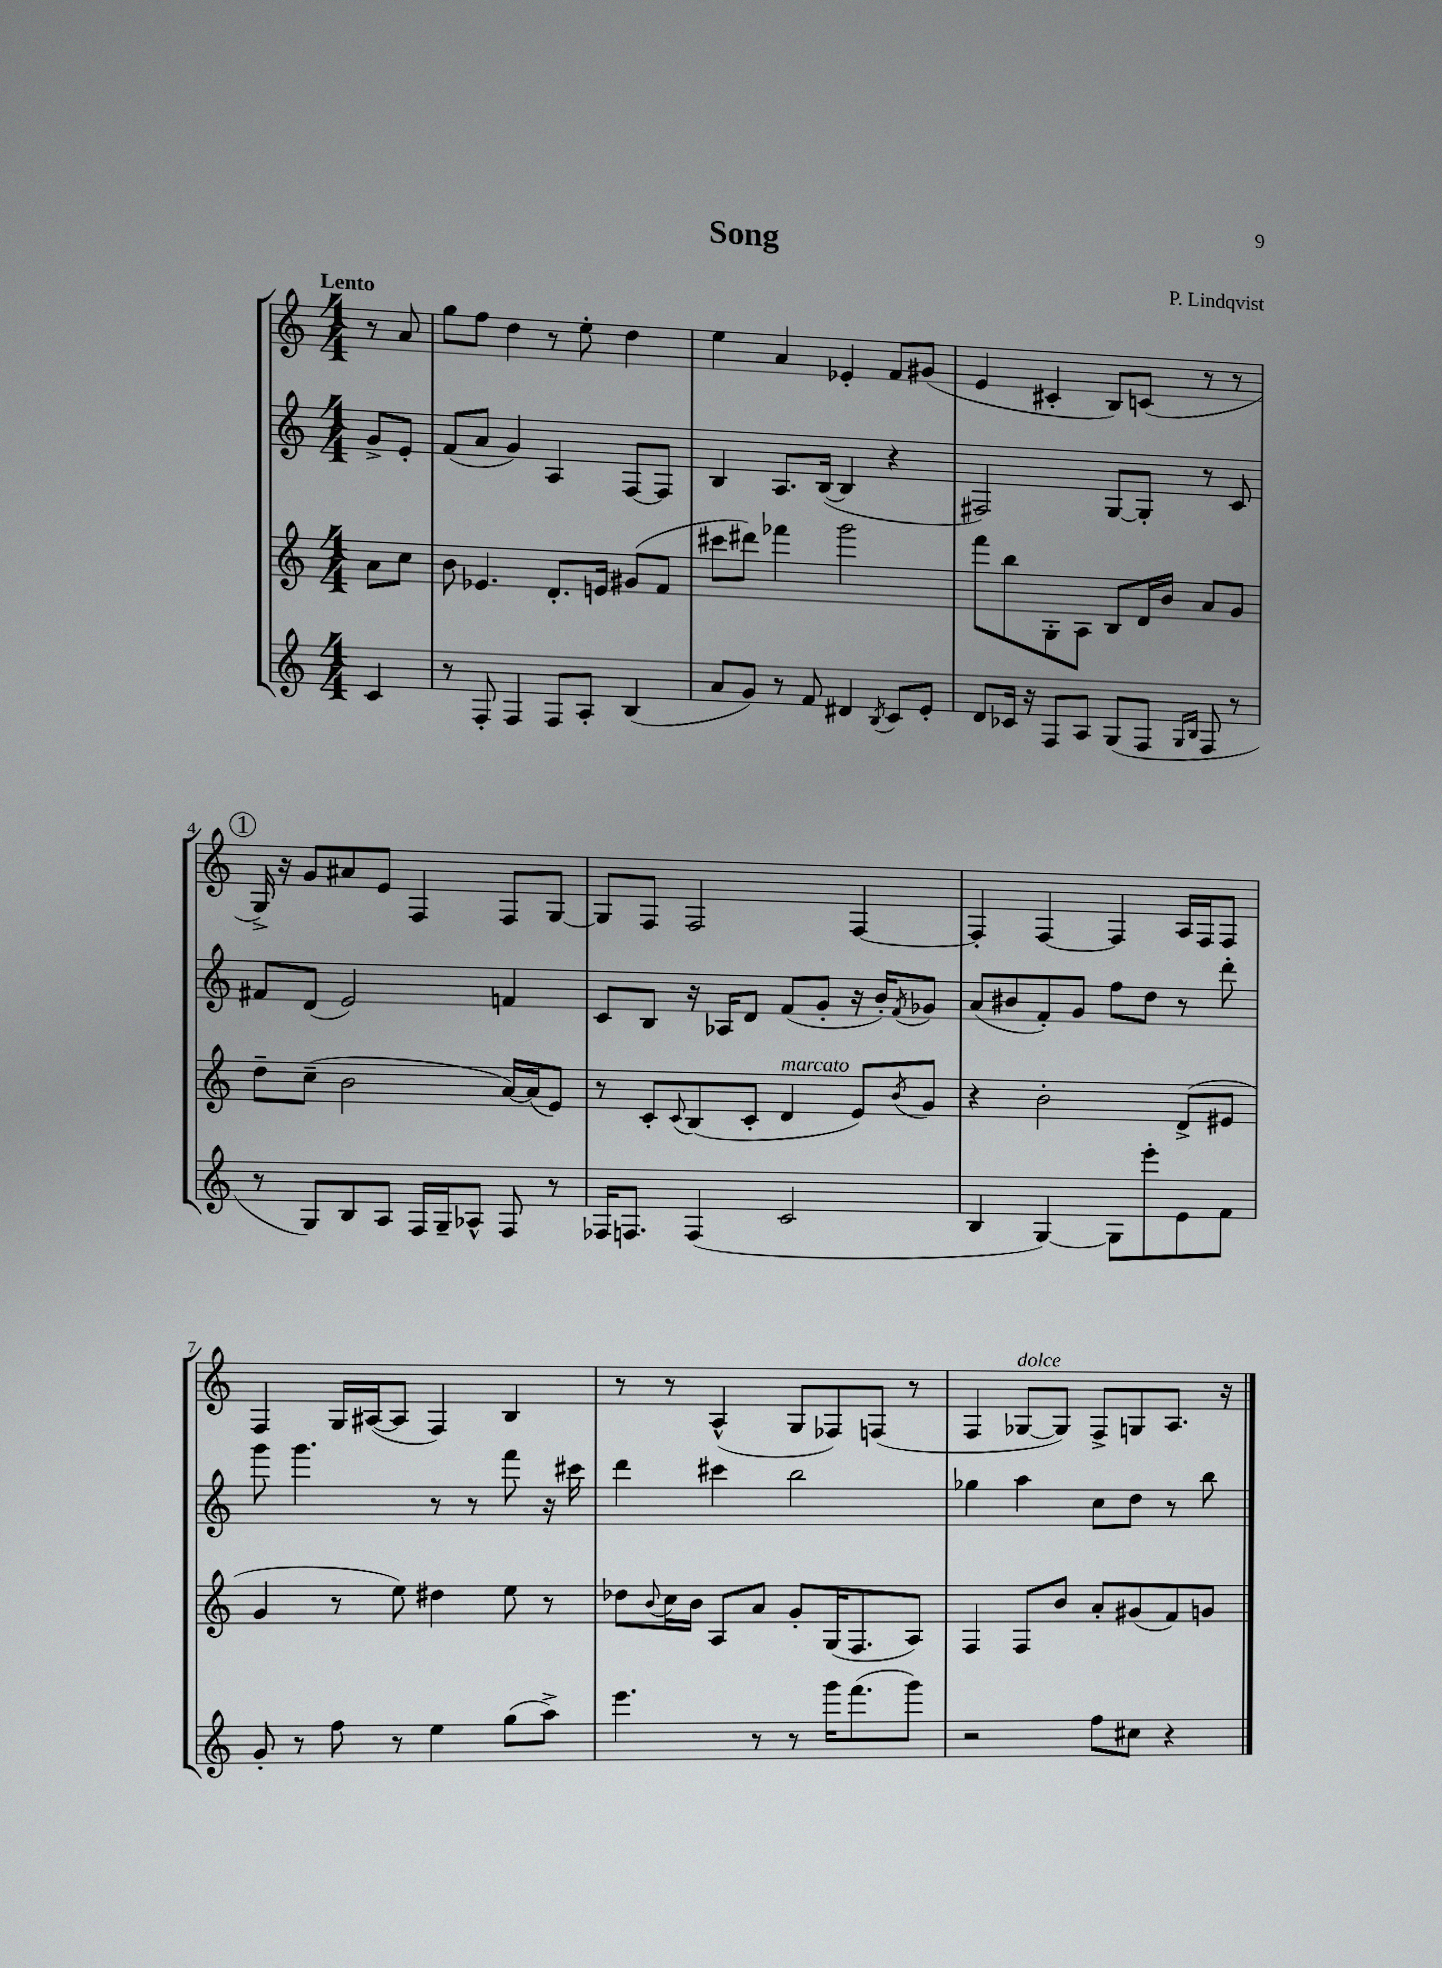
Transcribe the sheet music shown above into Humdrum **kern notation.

**kern	**kern	**kern	**kern
*part4	*part3	*part2	*part1
*staff4	*staff3	*staff2	*staff1
*clefG2	*clefG2	*clefG2	*clefG2
*k[]	*k[]	*k[]	*k[]
*M4/4	*M4/4	*M4/4	*M4/4
=	=	=	=
!	!	!	!LO:TX:a:B:t=Lento
4c/	8a\L	8g^/L	8r
.	8cc\J	8e'/J	8a/
=1	=1	=1	=1
8r	8b\	(8f/L	8gg\L
8F'/	4.e-X/	8a/J	8ff\J
4F/	.	4g/)	4dd\
8F/L	8.d'/L	4A/	8r
8A'/J	.	.	8ee'\
.	16en/Jk	.	.
(4B/	(8g#X/L	[8F/L	4dd\
.	8f/J	8F/J]	.
=2	=2	=2	=2
8a/L	8ccc#X\L	4B/	4ee\
8g/J)	8ddd#X\J)	.	.
8r	4fff-X\	8.A/L	4a/
8f/	.	.	.
.	.	([16B/Jk	.
4d#X/	2ggg\	4B/]	4e-X'/
8qB/	.	.	.
8c/L	.	4r	8f/L
8e'/J	.	.	(8g#X/J
=3	=3	=3	=3
8d/L	8fff\L	2F#X/)	4e/
16c-X/Jk	8bb\	.	.
16r	.	.	.
8F/L	8G'\	.	4c#X'/
8A/J	8A\J	.	.
(8G/L	8B/L	[8G/L	8B/L)
8F/J	16d/L	8G'/J]	(8cn/J
.	16b/JJ	.	.
16qqG/LL	.	.	.
16qqB/JJ	.	.	.
8F/	8a/L	8r	8r
8r	8g/J	8c/	8r
!!LO:LB:g=z
!!LO:REH:place=s1:t=1
=4	=4	=4	=4
8r	8dd~\L	8f#X/L	16G^/)
.	.	.	16r
8G/L)	(8cc~\J	(8d/J	8g/L
8B/	2b\	2e/)	8a#X/
8A/J	.	.	8e/J
16F/LL	.	.	4F/
16G~/J	.	.	.
8A-X^^/J	.	.	.
8F/	[16a/LL)	4fn/	8F/L
.	(16a/J]	.	.
8r	8e/J)	.	[8G/J
=5	=5	=5	=5
16F-X/KL	8r	8c/L	8G/L]
8.Fn/J	.	.	.
.	8c'/L	8B/J	8F/J
.	8qqc/	.	.
(4F/	(8B/	16r	2F/
.	.	16A-X/KL	.
.	8c'/J	8d/J	.
!	!LO:TX:a:i:t=marcato	!	!
2c/	4d/	(8f/L	.
.	.	8g'/J	.
.	8e/L)	16r	[4F/
.	.	16b'/KL)	.
.	8qb/	8qf/	.
.	8g/J	8g-X/J	.
=6	=6	=6	=6
4B/	4r	(8a/L	4F'/]
.	.	8b#X/	.
[4G/)	2b'\	8f'/)	[4F/
.	.	8g/J	.
8G\L]	.	8ff\L	4F/]
8eee'\	.	8dd\J	.
8e\	(8d^/L	8r	16A/LL
.	.	.	16F/J
8f\J	8e#X/J	8ddd'\	8F/J
!!LO:LB:g=z
=7	=7	=7	=7
8g'/	4g/	8ggg\	4F/
8r	.	4.ggg\	.
8ff\	8r	.	16G/LL
.	.	.	([16A#X/J
8r	8ee\)	.	8A#/J]
4ee\	4dd#X\	8r	4F/)
.	.	8r	.
(8gg\L	8ee\	8fff\	4B/
8aa^\J)	8r	16r	.
.	.	16ccc#X\	.
=8	=8	=8	=8
4.eee\	8dd-X\L	4ddd\	8r
.	8qqb/	.	.
.	16cc\L	.	8r
.	16b\JJ	.	.
.	8A/L	4ccc#X\	(4A^^/
8r	8a/J	.	.
8r	8g'/L	2bb\	8G/L
16ggg\KL	(16G/K	.	8F-X/)
(8.fff\	8.F/	.	.
.	.	.	(8Fn/J
8ggg\J)	8A/J)	.	8r
=9	=9	=9	=9
2r	4F/	4gg-X\	4F/
!	!	!	!LO:TX:a:i:t=dolce
.	8F/L	4aa\	[8G-X/L
.	8b/J	.	8G-/J])
8ff\L	8a'/L	8cc\L	8F^/L
8cc#X\J	(8g#X/	8dd\J	8Gn/
4r	8f/)	8r	8.A/J
.	8gn/J	8bb\	.
.	.	.	16r
==	==	==	==
*-	*-	*-	*-
